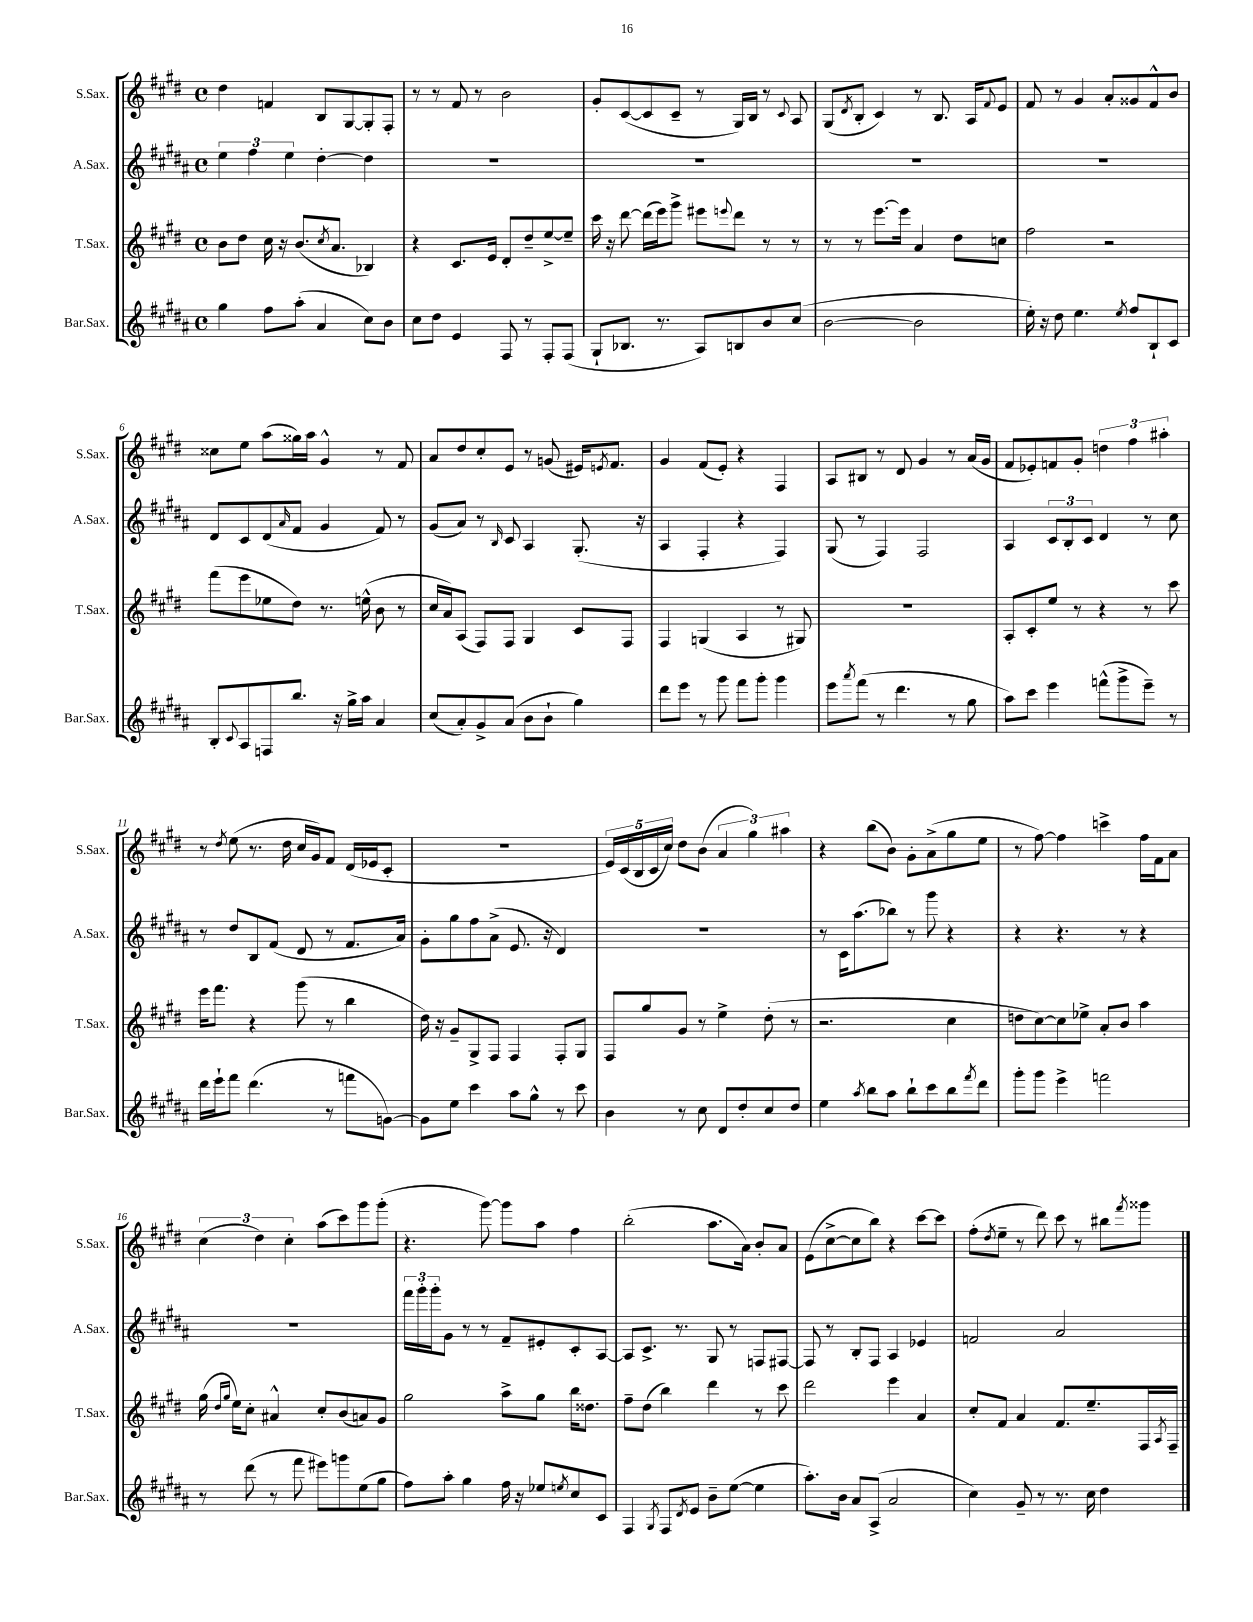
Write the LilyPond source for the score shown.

<<
\new StaffGroup <<
\new Staff = "s0" \with { instrumentName = "S.Sax." shortInstrumentName = "S.Sax." } {
    \clef treble \key e \major \defaultTimeSignature \time 4/4
    dis''4 f'4 b8 gis8~ gis8-. fis8-. |
    r8 r8 fis'8 r8 b'2 |
    gis'8-. cis'8~( cis'8 cis'8-- r8 gis16) b16 r8 \appoggiatura { cis'8 } a8 |
    gis8( \acciaccatura { dis'8 } b8-. cis'4) r8 b8. a16 \appoggiatura { fis'8 } e'8 |
    fis'8 r8 gis'4 a'8-. gisis'8 fis'8-^ b'8 |
    cisis''8 e''8 a''8( gisis''16) a''16 gis'4-^ r8 fis'8 |
    a'8 dis''8 cis''8-. e'8 r8 g'8( eis'16) \acciaccatura { e'8 } fis'8. |
    gis'4 fis'8( e'8-.) r4 fis4 |
    a8 bis8 r8 dis'8 gis'4 r8 a'16( gis'16 |
    fis'8 ees'8-.) f'8 gis'8-. \tuplet 3/2 { d''4 fis''4 ais''4-. } |
    r8 \acciaccatura { dis''8 } e''8( r8. dis''16 cis''16 gis'16) fis'8 dis'16( ees'16 cis'8-. |
    R1 |
    \tuplet 5/4 { e'16) cis'16( b16 cis'16 cis''16) } dis''8 b'8( \tuplet 3/2 { a'4 gis''4) ais''4 } |
    r4 b''8( b'8) gis'8-. a'8->( gis''8 e''8 |
    r8 fis''8~) fis''4 c'''4-> fis''16 fis'16 a'8 |
    \tuplet 3/2 { cis''4( dis''4) cis''4-. } a''8( cis'''8) gis'''8 gis'''8-.( |
    r4. gis'''8~) gis'''8 a''8 fis''4 |
    b''2-.( a''8. a'16) b'8-. a'8 |
    e'8( cis''8~-> cis''8 b''8) r4 cis'''8~ cis'''8 |
    fis''8-.( \acciaccatura { dis''8 } e''8-- r8 dis'''8) cis'''8 r8 bis''8 \acciaccatura { fis'''8 } gisis'''8 \bar "|." |
}
\new Staff = "s1" \with { instrumentName = "A.Sax." shortInstrumentName = "A.Sax." } {
    \clef treble \key b \major \defaultTimeSignature \time 4/4
    \tuplet 3/2 { e''4 fis''4 e''4 } dis''4~-. dis''4 |
    R1 |
    R1 |
    R1 |
    R1 |
    dis'8 cis'8 dis'8( \grace { ais'16 } fis'8 gis'4 fis'8) r8 |
    gis'8( ais'8) r8 \grace { b16 } cis'8 ais4 gis8.-.( r16 |
    ais4 fis4-. r4 fis4) |
    gis8( r8 fis4) fis2 |
    ais4 \tuplet 3/2 { cis'8 b8-. cis'8 } dis'4 r8 cis''8 |
    r8 dis''8 b8 fis'8( dis'8 r8 fis'8. ais'16) |
    gis'8-. gis''8 fis''8 ais'8->( e'8. r16 dis'4) |
    R1 |
    r8 cis'16 ais''8.( bes''8) r8 gis'''8 r4 |
    r4 r4. r8 r4 |
    R1 |
    \tuplet 3/2 { fis'''16 gis'''16-. gis'''16-. } gis'8 r8 r8 fis'8-- eis'8-. cis'8-. ais8~ |
    ais8 cis'8.-> r8. gis8 r8 f8 fis8~ |
    fis8 r8 b8-. fis8 ais4 ees'4 |
    f'2 ais'2 \bar "|." |
}
\new Staff = "s2" \with { instrumentName = "T.Sax." shortInstrumentName = "T.Sax." } {
    \clef treble \key e \major \defaultTimeSignature \time 4/4
    b'8 dis''8 cis''16 r16 b'8.( \acciaccatura { cis''8 } a'8. bes4) |
    r4 cis'8. e'16 dis'8-. dis''8-- e''8~-> e''8-- |
    cis'''16 r16 dis'''8~ dis'''16( e'''16) gis'''8-> eis'''8 \appoggiatura { e'''8 } dis'''8 r8 r8 |
    r8 r8 e'''8.~ e'''16 a'4 dis''8 c''8 |
    fis''2 r2 |
    fis'''8( e'''8 ees''8 dis''8) r8. e''16-^( b'8 r8 |
    cis''16 a'16) a8( fis8) fis8 gis4 cis'8 fis8 |
    fis4 g4( a4 r8 gis8) |
    R1 |
    a8-. cis'8-. e''8 r8 r4 r8 cis'''8 |
    e'''16 fis'''8. r4 gis'''8( r8 b''4 |
    dis''16) r16 gis'8-- gis8-> fis8 fis4 fis8-. gis8 |
    fis8 gis''8 gis'8 r8 e''4-> dis''8-.( r8 |
    r2. cis''4 |
    d''8 cis''8~) cis''8 ees''8-> a'8-. b'8 a''4 |
    gis''16( \grace { dis''16 gis''16 } e''16) cis''8-. ais'4-^ cis''8-. b'8( a'8) gis'8 |
    gis''2 a''8-> gis''8 b''16 disis''8. |
    fis''8-- dis''8( b''4) dis'''4 r8 cis'''8 |
    dis'''2 e'''4 a'4 |
    cis''8-. fis'8 a'4 fis'8. e''8.-- fis16 \acciaccatura { a8 } fis16-- \bar "|." |
}
\new Staff = "s3" \with { instrumentName = "Bar.Sax." shortInstrumentName = "Bar.Sax." } {
    \clef treble \key b \major \defaultTimeSignature \time 4/4
    gis''4 fis''8 ais''8-.( ais'4 cis''8) b'8 |
    cis''8 dis''8 e'4 fis8 r8 fis8-. fis8( |
    gis8-! bes8. r8. ais8) b8 b'8 cis''8( |
    b'2~ b'2 |
    e''16-.) r16 dis''8 e''4. \acciaccatura { e''8 } fis''8 b8-! cis'8 |
    b8-. \appoggiatura { cis'8 } ais8 f8 b''8. r16 gis''16-> ais''16 ais'4 |
    cis''8( ais'8-.) gis'8-> ais'8( b'8 b'8-! gis''4) |
    dis'''8 e'''8 r8 gis'''8 fis'''8 gis'''8-. gis'''4 |
    e'''8 \acciaccatura { ais'''8 } fis'''8( r8 dis'''4. r8 gis''8 |
    ais''8) cis'''8 e'''4 f'''8-^( gis'''8-> e'''8--) r8 |
    dis'''16 e'''16-! fis'''8 dis'''4.( r8 f'''8 g'8~) |
    g'8 e''8 cis'''4 ais''8 gis''8-^ r8 cis'''8 |
    b'4 r8 cis''8 dis'8 dis''8-. cis''8 dis''8 |
    e''4 \acciaccatura { ais''8 } b''8 ais''8 b''8-! cis'''8 b''8 \acciaccatura { fis'''8 } dis'''8 |
    gis'''8-. gis'''8 e'''4-> f'''2 |
    r8 dis'''8( r8 fis'''8 eis'''8) g'''8 e''8( gis''8 |
    fis''8) ais''8-. gis''4 fis''16 r16 ees''8 \acciaccatura { e''8 } cis''8 cis'8 |
    fis4 \acciaccatura { gis8 } fis8 \acciaccatura { dis'8 } e'8 b'8-- e''8~( e''4 |
    ais''8.-.) b'16 ais'8 ais8->( ais'2 |
    cis''4) gis'8-- r8 r8. cis''16 dis''4 \bar "|." |
}
>>
>>
